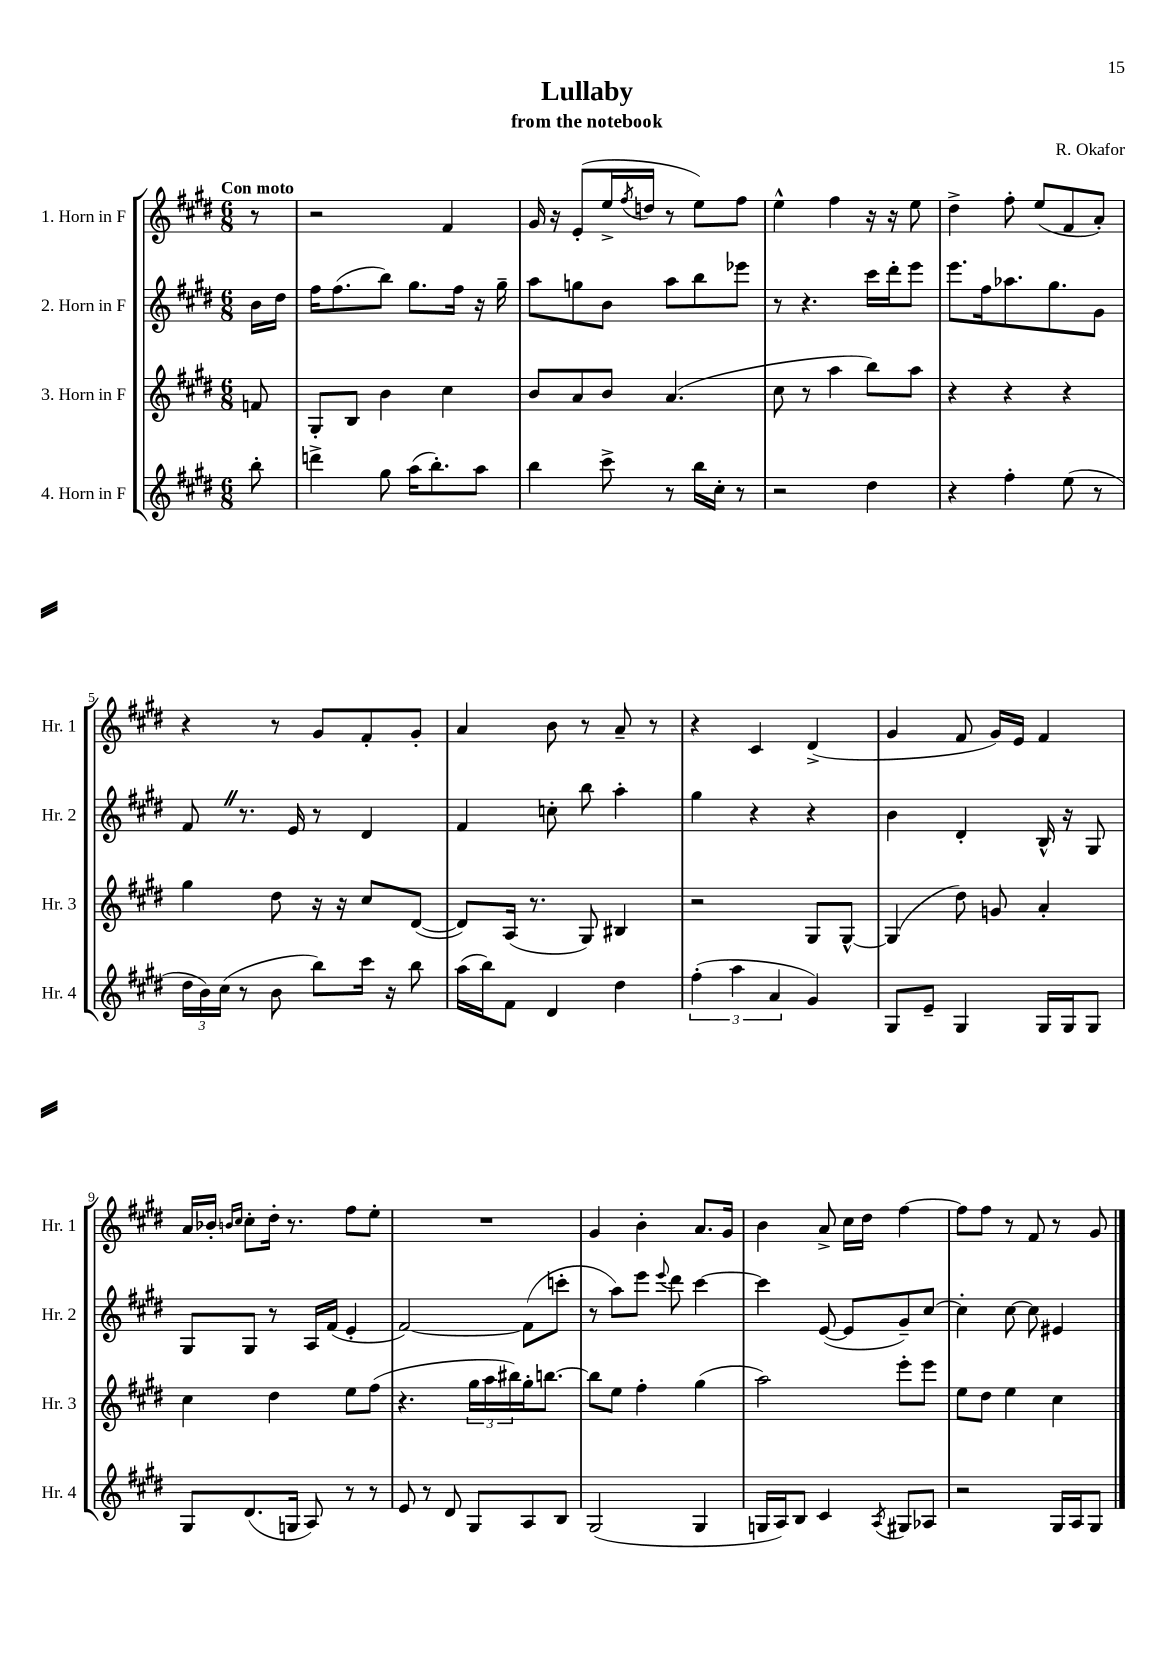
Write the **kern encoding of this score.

**kern	**kern	**kern	**kern
*staff4	*staff3	*staff2	*staff1
*clefG2	*clefG2	*clefG2	*clefG2
*k[f#c#g#d#]	*k[f#c#g#d#]	*k[f#c#g#d#]	*k[f#c#g#d#]
*M6/8	*M6/8	*M6/8	*M6/8
8bb'	8f	16b	8r
.	.	16dd#	.
=	=	=	=
4ddd^	8G#'	16ff#	2r
.	.	(8.ff#	.
.	8B	.	.
8gg#	4b	8bb)	.
(16aa	.	8.gg#	.
8.bb')	.	.	.
.	4cc#	.	4f#
.	.	16ff#	.
8aa	.	16r	.
.	.	16gg#~	.
=	=	=	=
4bb	8b	8aa	16g#
.	.	.	16r
.	8a	8gg	(8e'
8ccc#^	8b	8b	16ee^
.	.	.	8qff#
.	.	.	16dd
8r	(4.a	8aa	8r
16bb	.	8bb	8ee)
16cc#'	.	.	.
8r	.	8eee-	8ff#
=	=	=	=
2r	8cc#	8r	4ee^^
.	8r	4.r	.
.	4aa	.	4ff#
4dd#	8bb)	16ccc#	16r
.	.	16ddd#'	16r
.	8aa	8eee	8ee
=	=	=	=
4r	4r	8.eee	4dd#^
.	.	16ff#	.
4ff#'	4r	8.aa-	8ff#'
.	.	.	(8ee
.	.	8.gg#	.
(8ee	4r	.	8f#
8r	.	8g#	8a')
=	=	=	=
24dd#	4gg#	8f#	4r
24b)	.	.	.
(24cc#	.	.	.
8r	.	8.r	.
8b	8dd#	.	8r
.	.	16e	.
8bb)	16r	8r	8g#
.	16r	.	.
16ccc#	8cc#	4d#	8f#'
16r	.	.	.
8bb	([8d#	.	8g#'
=	=	=	=
(16aa	8d#])	4f#	4a
16bb)	.	.	.
8f#	(16A	.	.
.	8.r	.	.
4d#	.	8cc'	8b
.	8G#)	8bb	8r
4dd#	4B#	4aa'	8a~
.	.	.	8r
=	=	=	=
(6ff#'	2r	4gg#	4r
6aa	.	.	.
.	.	4r	4c#
6a	.	.	.
4g#)	8G#	4r	(4d#^
.	[8G#^^	.	.
=	=	=	=
8G#	(4G#]	4b	4g#
8e~	.	.	.
4G#	8dd#)	4d#'	8f#
.	8g	.	16g#)
.	.	.	16e
16G#	4a'	16B^^	4f#
16G#	.	16r	.
8G#	.	8G#	.
=	=	=	=
8G#	4cc#	8G#	16a
.	.	.	16b-'
.	.	.	16qqb
.	.	.	16qqcc#
(8.d#	.	8G#	8cc#'
.	4dd#	8r	16dd#'
16G	.	.	8.r
8A)	.	16A	.
.	.	(16f#	.
8r	8ee	4e'	8ff#
8r	(8ff#	.	8ee'
=	=	=	=
8e	4.r	[2f#)	2.r
8r	.	.	.
8d#	.	.	.
8G#	24gg#	.	.
.	24aa	.	.
.	24bb#)	.	.
8A	16gg#'	(8f#]	.
.	[8.bb	.	.
8B	.	8ccc'	.
=	=	=	=
(2G#	8bb]	8r	4g#
.	8ee	8aa)	.
.	4ff#'	8eee	4b'
.	.	8qqeee	.
.	.	8ddd#	.
4G#	(4gg#	[4ccc#	8.a
.	.	.	16g#
=	=	=	=
16G	2aa)	4ccc#]	4b
16A)	.	.	.
8B	.	.	.
4c#	.	([8e	8a^
.	.	8e]	16cc#
.	.	.	16dd#
8qA	.	.	.
8G#	8eee'	8g#~)	[4ff#
8A-	8eee	[8cc#	.
=	=	=	=
2r	8ee	4cc#']	8ff#]
.	8dd#	.	8ff#
.	4ee	[8cc#	8r
.	.	8cc#]	8f#
16G#	4cc#	4e#	8r
16A	.	.	.
8G#	.	.	8g#
==	==	==	==
*-	*-	*-	*-
